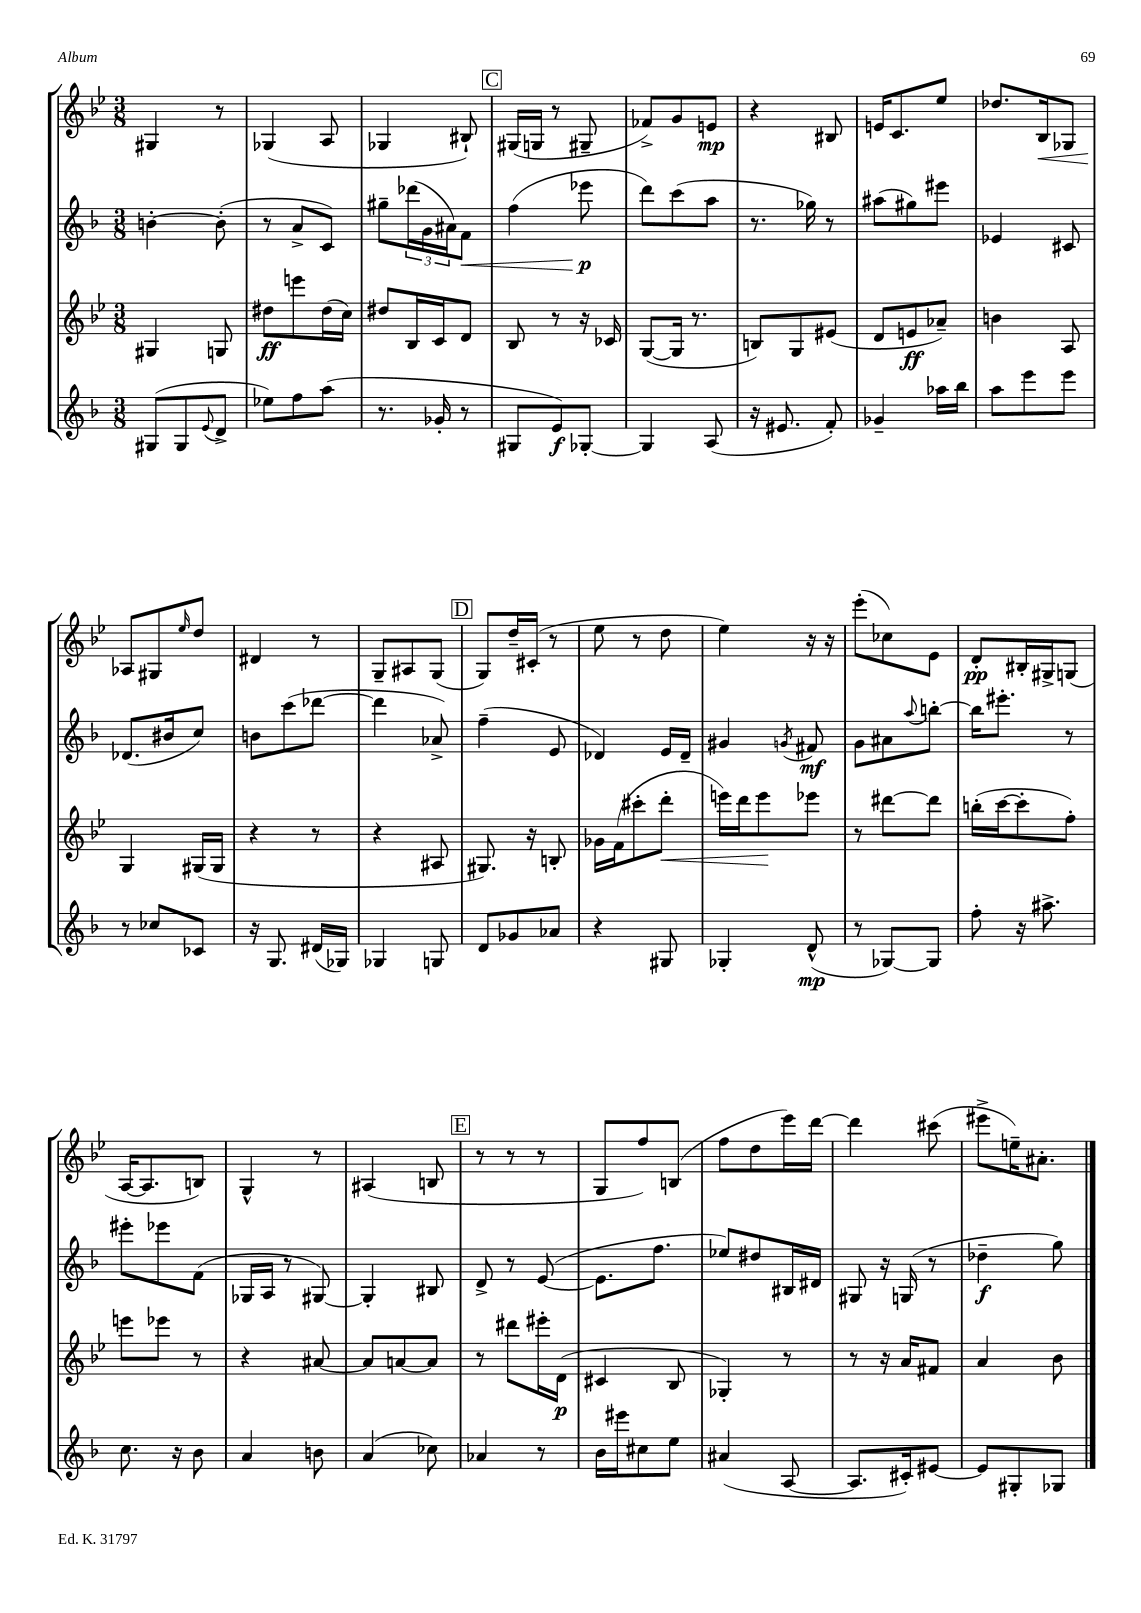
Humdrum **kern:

**kern	**kern	**kern	**kern
*staff4	*staff3	*staff2	*staff1
*clefG2	*clefG2	*clefG2	*clefG2
*k[b-]	*k[b-e-]	*k[b-]	*k[b-e-]
*M3/8	*M3/8	*M3/8	*M3/8
(8G#	4G#	[4b'	4G#
8G#	.	.	.
8qqe	.	.	.
8d^	8G	(8b']	8r
=	=	=	=
8ee-)	8dd#	8r	(4G-
8ff	8eee	8a^	.
(8aa	(16dd#	8c)	8A
.	16cc)	.	.
=	=	=	=
8.r	8dd#	8gg#~	4G-
.	16B-	(24ddd-	.
.	.	24g	.
16g-'	16c	.	.
.	.	24a#)	.
8r	8d	8f	8B#`)
=	=	=	=
8G#	8B-	(4ff	(16G#
.	.	.	16G
8e)	8r	.	8r
[8G-'	16r	8eee-	8G#~
.	16c-	.	.
=	=	=	=
4G-]	([8G	8ddd)	8f-^)
.	16G]	(8ccc	8g
.	8.r	.	.
(8A	.	8aa	8e
=	=	=	=
16r	8B)	8.r	4r
8.e#	.	.	.
.	8G	.	.
.	.	16gg-)	.
8f')	(8e#	8r	8B#
=	=	=	=
4g-~	8d	(8aa#	16e
.	.	.	8.c
.	8e	8gg#)	.
16aa-	8a-~)	8eee#	8ee-
16bb-	.	.	.
=	=	=	=
8aa	4b	4e-	8.dd-
8eee	.	.	.
.	.	.	16B-
8eee	8A	8c#	8G-
=	=	=	=
8r	4G	(8.d-	8A-
8cc-	.	.	8G#
.	.	16b#	.
.	.	.	16qqee-
8c-	(16G#	8cc)	8dd
.	16G#	.	.
=	=	=	=
16r	4r	8b	4d#
8.G	.	.	.
.	.	(8ccc	.
(16d#	8r	[8ddd-	8r
16G-)	.	.	.
=	=	=	=
4G-	4r	4ddd-]	8G~
.	.	.	8A#
8G	8A#	8a-^)	(8G
=	=	=	=
8d	8.G#)	(4ff~	8G)
8g-	.	.	16dd~
.	16r	.	(16c#'
8a-	8B'	8e	8r
=	=	=	=
4r	16g-	4d-)	8ee-
.	(16f	.	.
.	8ccc#'	.	8r
8G#	8ddd'	16e	8dd
.	.	16d-~	.
=	=	=	=
4G-'	16eee)	4g#	4ee-)
.	16ddd	.	.
.	8eee	.	.
.	.	8qg	.
(8d^^	8eee-	8f#	16r
.	.	.	16r
=	=	=	=
8r	8r	8g	(8eee-'
[8G-)	[8ddd#	8a#	8cc-)
.	.	8qqaa	.
8G-]	8ddd#]	[8bb'	8e-
=	=	=	=
8ff'	(16bb'	16bb]	8d'
.	[16ccc	8.eee#'	.
16r	8ccc']	.	16B#'
8.aa#^	.	.	16G#^
.	8ff')	8r	(8G
=	=	=	=
8.cc	8eee	8eee#'	[16A
.	.	.	8.A]
.	8eee-	8eee-	.
16r	.	.	.
8b-	8r	(8f	8B)
=	=	=	=
4a	4r	16G-	4G^^
.	.	16A	.
.	.	8r	.
8b	[8a#	[8G#)	8r
=	=	=	=
(4a	8a#]	4G#']	(4A#
.	[8a	.	.
8cc-)	8a]	8B#	8B
=	=	=	=
4a-	8r	8d^	8r
.	8ddd#	8r	8r
8r	16eee#'	([8e	8r
.	(16d	.	.
=	=	=	=
16b-	4c#	8.e]	8G
16eee#	.	.	.
8cc#	.	.	8ff)
.	.	8.ff	.
8ee	8B-	.	(8B
=	=	=	=
(4a#	4G-')	8ee-)	8ff
.	.	8dd#	8dd
[8A	8r	16B#	16eee-)
.	.	16d#	[16ddd
=	=	=	=
8.A]	8r	8G#	4ddd]
.	16r	16r	.
16c#')	16a	(16G	.
[8e#	8f#	8r	(8ccc#
=	=	=	=
8e#]	4a	4dd-~	8eee#^
8G#'	.	.	16ee~)
.	.	.	8.a#'
8G-	8b-	8gg)	.
==	==	==	==
*-	*-	*-	*-
